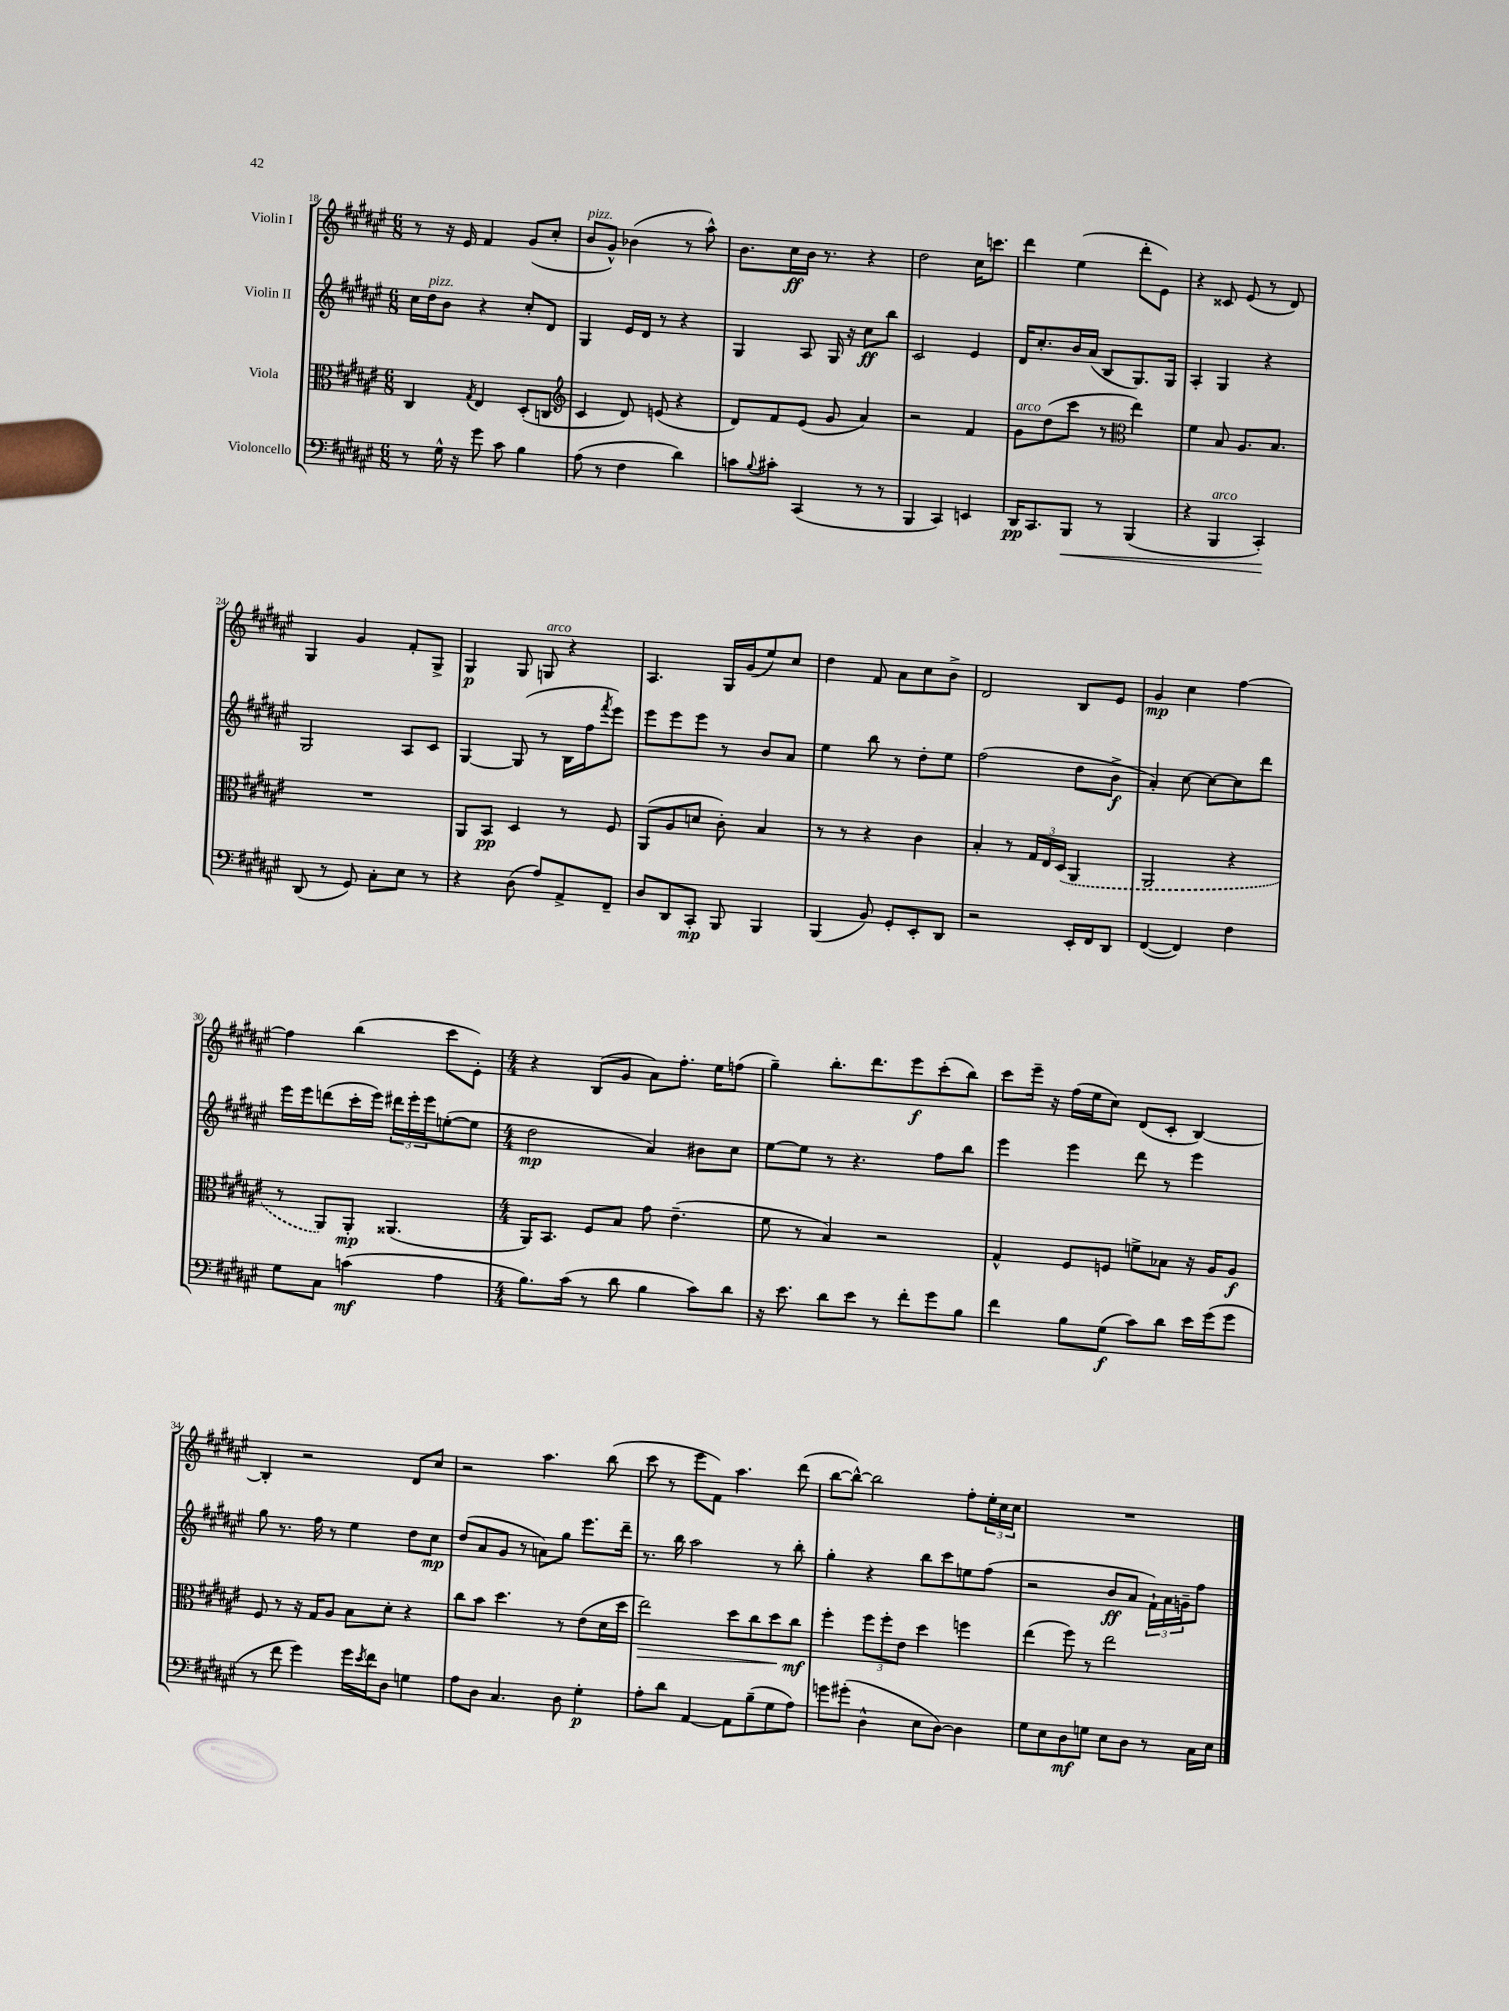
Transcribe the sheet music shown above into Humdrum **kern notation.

**kern	**dynam	**kern	**dynam	**kern	**dynam	**kern	**dynam
*part4	*part4	*part3	*part3	*part2	*part2	*part1	*part1
*staff4	*staff4	*staff3	*staff3	*staff2	*staff2	*staff1	*staff1
*I"Violoncello	*	*I"Viola	*	*I"Violin II	*	*I"Violin I	*
*clefF4	*	*clefC3	*	*clefG2	*	*clefG2	*
*k[f#c#g#d#a#e#]	*	*k[f#c#g#d#a#e#]	*	*k[f#c#g#d#a#e#]	*	*k[f#c#g#d#a#e#]	*
*M6/8	*	*M6/8	*	*M6/8	*	*M6/8	*
=18	=18	=18	=18	=18	=18	=18	=18
8r	.	4C#/	.	16cc#\LL	.	8r	.
!	!	!	!	!LO:TX:a:i:t=pizz.	!	!	!
.	.	.	.	16dd#\J	.	.	.
16G#^^\	.	.	.	8b\J	.	16r	.
16r	.	.	.	.	.	16e#/	.
.	.	8qG#/	.	.	.	.	.
8g#\	.	4E#/	.	4r	.	4f#/	.
8c#\	.	.	.	.	.	.	.
4B\	.	(8D#'/L	.	8cc#'/L	.	(8g#/L	.
.	.	8Cn/J	.	8d#/J	.	8cc#'/J	.
=19	=19	=19	=19	=19	=19	=19	=19
*	*	*clefG2	*	*	*	*	*
!	!	!	!	!	!	!LO:TX:a:i:t=pizz.	!
(8A#\	.	4c#/	.	4G#/	.	8b/L	.
8r	.	.	.	.	.	8g#^^/J)	.
4F#\	.	8d#/)	.	16e#/LL	.	(4b-X\	.
.	.	.	.	16d#/JJ	.	.	.
.	.	(8en/	.	8r	.	.	.
4d#\)	.	4r	.	4r	.	8r	.
.	.	.	.	.	.	8aa#^^\)	.
=20	=20	=20	=20	=20	=20	=20	=20
8cn\L	.	8d#/L)	.	4G#/	.	8.b\L	.
8qqB/	.	.	.	.	.	.	.
8c#X'\J	.	8f#/	.	.	.	.	.
.	.	.	.	.	.	16cc#\L	ff
(4CC#/	.	(8e#/J	.	8A#/	.	16b\JJ	.
.	.	.	.	.	.	8.r	.
.	.	8g#/	.	16G#/	.	.	.
.	.	.	.	16r	.	.	.
8r	.	4a#/)	.	8cc#\L	ff	4r	.
8r	.	.	.	8bb\J	.	.	.
=21	=21	=21	=21	=21	=21	=21	=21
4BBB/	.	2r	.	2c#/	.	2dd#\	.
4CC#/)	.	.	.	.	.	.	.
4EEn/	.	4f#/	.	4e#/	.	16cc#\KL	.
.	.	.	.	.	.	8.cccn\J	.
=22	=22	=22	=22	=22	=22	=22	=22
!	!	!LO:TX:a:i:t=arco	!	!	!	!	!
16DD#/KL	pp	8g#\L	.	16d#/KL	.	4ddd#\	.
8.CC#/	.	.	.	8.cc#'/	.	.	.
.	.	(8dd#\	.	.	.	.	.
!	!LO:HP:b	!	!	!	!	!	!
8BBB/J	<	8ccc#\J	.	16b/L	.	(4ee#\	.
.	.	.	.	(16a#/JJ	.	.	.
8r	.	8r	.	8B/L	.	.	.
*	*	*clefC3	*	*	*	*	*
(4BBB/	.	4ee#\)	.	8.G#/)	.	8ddd#'\L	.
.	.	.	.	.	.	8e#\J)	.
.	.	.	.	16G#/Jk	.	.	.
=23	=23	=23	=23	=23	=23	=23	=23
4r	.	4f#\	.	4A#'/	.	4r	.
!LO:TX:a:i:t=arco	!	!	!	!	!	!	!
4BBB/	.	8B/	.	4G#/	.	8c##X/	.
.	.	8.A#/L	.	.	.	(8e#/	.
4CC#'/)	.	.	.	4r	.	8r	.
.	.	8.B/J	.	.	.	.	.
.	.	.	.	.	.	8d#/)	.
.	[	.	.	.	.	.	.
!!LO:LB:g=z
=24	=24	=24	=24	=24	=24	=24	=24
(8DD#/	.	2.r	.	2G#/	.	4G#/	.
8r	.	.	.	.	.	.	.
8GG#/)	.	.	.	.	.	4g#/	.
8C#'\L	.	.	.	.	.	.	.
8E#\J	.	.	.	8A#/L	.	8f#'/L	.
8r	.	.	.	8c#/J	.	8G#^/J	.
=25	=25	=25	=25	=25	=25	=25	=25
4r	.	8AA#/L	.	[4G#/	.	4G#/	p
.	.	8BB/J	pp	.	.	.	.
(8D#\	.	4D#/	.	(8G#/]	.	8G#/	.
!	!	!	!	!	!	!LO:TX:a:i:t=arco	!
8A#/L)	.	.	.	8r	.	8Gn/	.
8AA#^/	.	8r	.	16B\LL	.	4r	.
.	.	.	.	16ff#\J	.	.	.
.	.	.	.	8qfff#/	.	.	.
8FF#~/J	.	8F#/	.	8eee#\J)	.	.	.
=26	=26	=26	=26	=26	=26	=26	=26
8D#/L	.	(8AA#/L	.	8eee#\L	.	4.A#/	.
8DD#/	.	8A#/	.	8eee#\	.	.	.
8CC#'/J	mp	8dn/J	.	8eee#\J	.	.	.
8BBB/	.	8c#'\)	.	8r	.	16G#/LL	.
.	.	.	.	.	.	(16g#/J	.
4BBB/	.	4B/	.	8b/L	.	8ee#/)	.
.	.	.	.	8a#/J	.	8cc#/J	.
=27	=27	=27	=27	=27	=27	=27	=27
(4BBB/	.	8r	.	4ee#\	.	4dd#\	.
.	.	8r	.	.	.	.	.
8BB/)	.	4r	.	8bb\	.	8f#/	.
8GG#'/L	.	.	.	8r	.	8a#\L	.
8EE#'/	.	4c#\	.	8dd#'\L	.	8cc#\	.
8DD#/J	.	.	.	8ee#\J	.	8b^\J	.
=28	=28	=28	=28	=28	=28	=28	=28
2r	.	4B'/	.	(2ff#\	.	2d#/	.
.	.	8r	.	.	.	.	.
.	.	24G#/LL	.	.	.	.	.
.	.	24E#/	.	.	.	.	.
.	.	(24D#/JJ	.	.	.	.	.
16EE#'/LL	.	4AA#/	.	8dd#\L	.	8B/L	.
16FF#/J	.	.	.	.	.	.	.
8DD#/J	.	.	.	8b^\J	f	8e#/J	.
=29	=29	=29	=29	=29	=29	=29	=29
([4FF#/	.	2AA#/	.	4a#'/)	.	4g#/	mp
4FF#/])	.	.	.	[8cc#\	.	4cc#\	.
.	.	.	.	8cc#\L_	.	.	.
4F#\	.	4r	.	8cc#\]	.	[4ff#\	.
.	.	.	.	8ddd#\J	.	.	.
!!LO:LB:g=z
=30	=30	=30	=30	=30	=30	=30	=30
8G#\L	.	8r	.	16eee#\LL	.	4ff#\]	.
.	.	.	.	16eee#\J	.	.	.
8C#\J	.	8AA#/L)	.	(8dddn\	.	.	.
(4cn\	mf	8AA#'/J	mp	16ccc#'\L	.	(4bb\	.
.	.	.	.	16eee#\JJ)	.	.	.
.	.	(4.AA##X/	.	24ddd#X\LL	.	.	.
.	.	.	.	24eee#'\	.	.	.
.	.	.	.	24eee#\J	.	.	.
4A#\	.	.	.	([8een'\	.	8ccc#\L	.
.	.	.	.	8ee\J]	.	8e#'\J)	.
=31	=31	=31	=31	=31	=31	=31	=31
*M4/4	*	*M4/4	*	*M4/4	*	*M4/4	*
8.B\L)	.	16AA#/KL)	.	2dd#\	mp	4r	.
.	.	8.BB/J	.	.	.	.	.
(16c#\Jk	.	.	.	.	.	.	.
8r	.	8F#/L	.	.	.	(8B/L	.
8d#\	.	8B/J	.	.	.	8g#/J	.
4B\	.	8g#\	.	4a#/)	.	8a#\L)	.
.	.	(4.e#~\	.	.	.	8.ff#'\J	.
8c#\L)	.	.	.	8b#X\L	.	.	.
.	.	.	.	.	.	16ee#\KL	.
8d#\J	.	.	.	8cc#\J	.	(8ffn\J	.
=32	=32	=32	=32	=32	=32	=32	=32
16r	.	8f#\	.	[8ee#\L	.	4gg#~\)	.
8.e#\	.	.	.	.	.	.	.
.	.	8r	.	8ee#\J]	.	.	.
8d#\L	.	4B/)	.	8r	.	8.bb'\L	.
8e#\J	.	.	.	4.r	.	.	.
.	.	.	.	.	.	8.ddd#\	.
8r	.	2r	.	.	.	.	.
8f#'\L	.	.	.	.	.	8eee#\	f
8g#\	.	.	.	8ff#\L	.	(8ccc#'\	.
8B\J	.	.	.	8bb\J	.	8bb\J)	.
=33	=33	=33	=33	=33	=33	=33	=33
4f#\	.	4G#^^/	.	4eee#\	.	8ccc#\L	.
.	.	.	.	.	.	16eee#~\Jk	.
.	.	.	.	.	.	16r	.
8B\L	.	8F#/L	.	4eee#\	.	(16ff#\LL	.
.	.	.	.	.	.	16ee#\J	.
(8G#\J	f	8Fn/J	.	.	.	8cc#\J)	.
8c#\L)	.	8fn^\L	.	8ddd#\	.	(8d#/L	.
8d#\J	.	8B-X\J	.	8r	.	8c#'/J	.
16e#\LL	.	16r	.	4eee#\	.	[4B/)	.
(16g#\J	.	16A#/KL	.	.	.	.	.
8g#\J	.	8A#/J	f	.	.	.	.
!!LO:LB:g=z
=34	=34	=34	=34	=34	=34	=34	=34
8r	.	8F#/	.	8gg#\	.	4B'/]	.
8f#\	.	8r	.	8.r	.	.	.
4g#\)	.	16r	.	.	.	2r	.
.	.	16G#/KL	.	16ff#\	.	.	.
.	.	8A#/J	.	8r	.	.	.
16g#\LL	.	8B\L	.	4ee#\	.	.	.
8qe#/	.	.	.	.	.	.	.
16f#\J	.	.	.	.	.	.	.
8D#\J	.	8d#'\J	.	.	.	.	.
4Gn\	.	4r	.	8dd#\L	.	8d#/L	.
.	.	.	.	8cc#\J	mp	8cc#/J	.
=35	=35	=35	=35	=35	=35	=35	=35
8A#\L	.	8cc#\L	.	(8dd#/L	.	2r	.
8D#\J	.	8b\J	.	8a#/	.	.	.
4.C#/	.	4.dd#\	.	8g#/J	.	.	.
.	.	.	.	8r	.	.	.
.	.	.	.	8an\L)	.	4.aa#\	.
8D#\	.	8r	.	8gg#\J	.	.	.
4G#'\	p	(8e#\L	.	8.eee#\L	.	.	.
.	.	16d#\L	.	.	.	(8bb\	.
.	.	16dd#\JJ	.	16ddd#~\Jk	.	.	.
=36	=36	=36	=36	=36	=36	=36	=36
!	!	!	!LO:HP:b	!	!	!	!
8A#'\L	.	2ee#\)	>	8.r	.	8ccc#\	.
8d#\J	.	.	.	.	.	8r	.
.	.	.	.	16bb\	.	.	.
[4AA#/	.	.	.	2aa#\	.	8eee#\L	.
.	.	.	.	.	.	8f#\J)	.
8AA#\L]	.	8dd#\L	.	.	.	4.aa#\	.
(8B~\	.	8cc#\	.	.	.	.	.
8G#\	.	8dd#\	.	8r	.	.	.
8A#\J)	.	8cc#\J	] mf	8bb'\	.	(8ddd#\	.
=37	=37	=37	=37	=37	=37	=37	=37
8gn\L	.	4ff#'\	.	4gg#'\	.	[8bb\L	.
(8g#X'\J	.	.	.	.	.	8bb^^\J_)	.
4D#^^\	.	12ff#\L	.	4r	.	2bb\]	.
.	.	12ff#'\	.	.	.	.	.
.	.	12e#\J	.	.	.	.	.
8E#\L	.	4dd#\	.	8bb\L	.	.	.
[8D#\J)	.	.	.	8ccc#\	.	.	.
4D#\]	.	4ffn\	.	8een\	.	8ff#'\L	.
.	.	.	.	(8ff#\J	.	24ee#'\L	.
.	.	.	.	.	.	24cc#\	.
.	.	.	.	.	.	24cc#\JJ	.
=38	=38	=38	=38	=38	=38	=38	=38
8G#\L	.	(4ee#\	.	2r	.	1r	.
8E#\	.	.	.	.	.	.	.
8D#\	mf	8ff#\)	.	.	.	.	.
8Gn\J	.	8r	.	.	.	.	.
8E#\L	.	2ee#\	.	8b/L	ff	.	.
8D#\J	.	.	.	8a#/J	.	.	.
8r	.	.	.	24f#`\LL)	.	.	.
.	.	.	.	24a#\	.	.	.
.	.	.	.	24gn~\J	.	.	.
16C#\LL	.	.	.	8ff#\J	.	.	.
16E#\JJ	.	.	.	.	.	.	.
==	==	==	==	==	==	==	==
*-	*-	*-	*-	*-	*-	*-	*-
